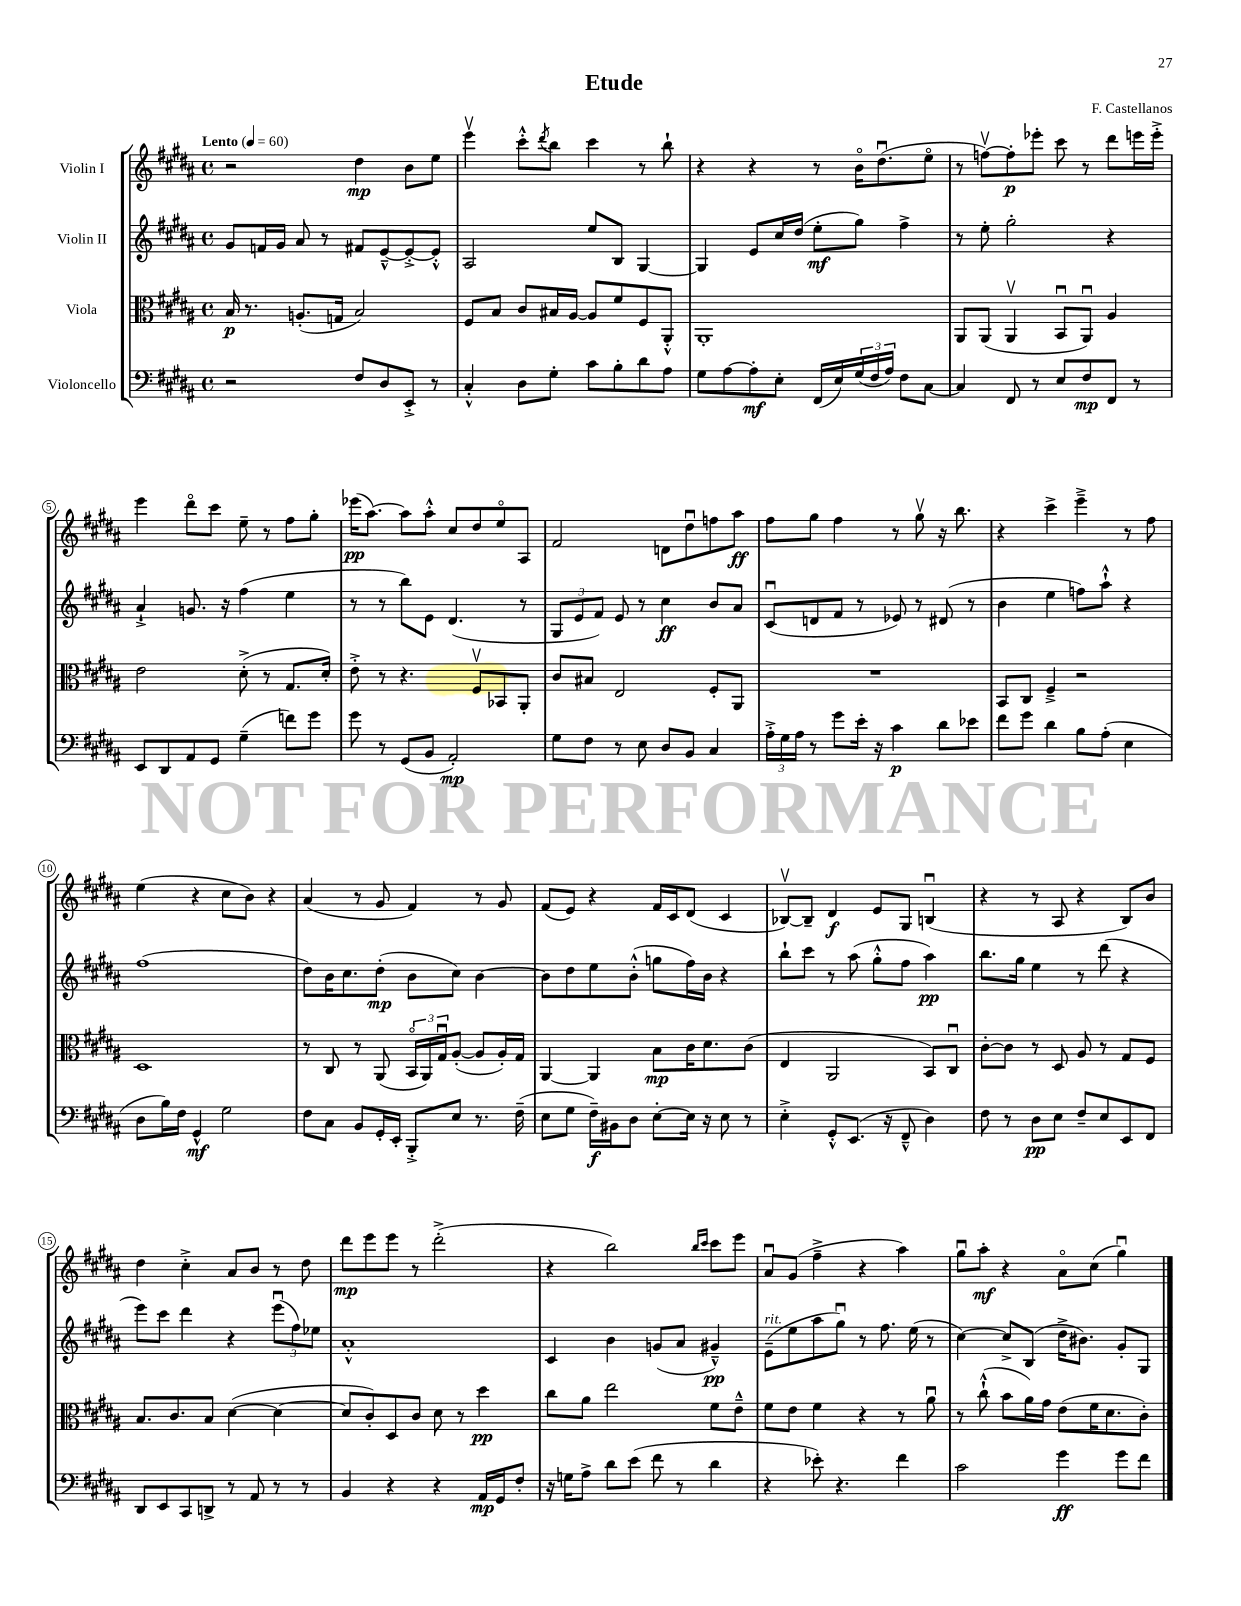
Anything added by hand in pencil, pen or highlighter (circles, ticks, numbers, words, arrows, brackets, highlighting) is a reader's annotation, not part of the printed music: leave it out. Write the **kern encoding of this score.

**kern	**dynam	**kern	**dynam	**kern	**dynam	**kern	**dynam
*part4	*part4	*part3	*part3	*part2	*part2	*part1	*part1
*staff4	*staff4	*staff3	*staff3	*staff2	*staff2	*staff1	*staff1
*I"Violoncello	*	*I"Viola	*	*I"Violin II	*	*I"Violin I	*
*clefF4	*	*clefC3	*	*clefG2	*	*clefG2	*
*k[f#c#g#d#a#]	*	*k[f#c#g#d#a#]	*	*k[f#c#g#d#a#]	*	*k[f#c#g#d#a#]	*
*M4/4	*	*M4/4	*	*M4/4	*	*M4/4	*
*met(c)	*	*met(c)	*	*met(c)	*	*met(c)	*
*MM60	*	*MM60	*	*MM60	*	*MM60	*
=1	=1	=1	=1	=1	=1	=1	=1
!	!	!	!	!	!	!LO:TX:a:B:t=Lento	!
2r	.	16B/	p	8g#/L	.	2r	.
.	.	8.r	.	.	.	.	.
.	.	.	.	16fn/L	.	.	.
.	.	.	.	16g#/JJ	.	.	.
.	.	(8.An'/L	.	8a#/	.	.	.
.	.	.	.	8r	.	.	.
.	.	16Gn/Jk	.	.	.	.	.
8F#/L	.	2B/)	.	8f#X/L	.	4dd#\	mp
8D#/	.	.	.	[8e~^^/	.	.	.
8EE'^/J	.	.	.	8e'^/_	.	8b\L	.
8r	.	.	.	8e'^^/J]	.	8ee\J	.
=2	=2	=2	=2	=2	=2	=2	=2
4C#'^^/	.	8F#/L	.	2A#/	.	4eeev\	.
.	.	8B/J	.	.	.	.	.
8D#\L	.	8c#/L	.	.	.	8ccc#'^^\L	.
.	.	.	.	.	.	8qddd#/	.
8G#'\J	.	16B#X/L	.	.	.	8bb\J	.
.	.	[16A#/JJ	.	.	.	.	.
8c#\L	.	8A#/L]	.	8ee/L	.	4ccc#\	.
8B'\	.	8f#/	.	8B/J	.	.	.
8d#\	.	8F#/	.	[4G#/	.	8r	.
8A#\J	.	8AA#'^^/J	.	.	.	8bb`\	.
=3	=3	=3	=3	=3	=3	=3	=3
8G#\L	.	1AA#'	.	4G#/]	.	4r	.
[8A#\	.	.	.	.	.	.	.
8A#'\]	mf	.	.	8e/L	.	4r	.
8E'\J	.	.	.	16cc#/L	.	.	.
.	.	.	.	(16dd#/JJ	.	.	.
(16FF#/LL	.	.	.	8ee'\L	mf	8r	.
16E/)	.	.	.	.	.	.	.
(24G#/	.	.	.	8gg#\J)	.	16b\KL	.
24F#/	.	.	.	.	.	.	.
.	.	.	.	.	.	(8.dd#u\	.
24A#/JJ)	.	.	.	.	.	.	.
8F#\L	.	.	.	4ff#^\	.	.	.
[8C#\J	.	.	.	.	.	8ee\J	.
=4	=4	=4	=4	=4	=4	=4	=4
4C#/]	.	8AA#/L	.	8r	.	8r	.
.	.	(8AA#/J	.	8ee'\	.	[8ffnv\L)	.
8FF#/	.	4AA#v/	.	2gg#'\	.	8ff'\]	p
8r	.	.	.	.	.	8eee-X'\J	.
8E/L	.	8BBu/L	.	.	.	8ccc#\	.
8F#/	mp	8AA#u/J)	.	.	.	8r	.
8FF#/J	.	4A#/	.	4r	.	8ddd#\L	.
8r	.	.	.	.	.	16eeen\L	.
.	.	.	.	.	.	16eee'^\JJ	.
!!LO:LB:g=z
=5	=5	=5	=5	=5	=5	=5	=5
8EE/L	.	2e\	.	4a#`^/	.	4eee\	.
8DD#/	.	.	.	.	.	.	.
8AA#/	.	.	.	8.gn/	.	8ddd#\L	.
8GG#/J	.	.	.	.	.	8ccc#\J	.
.	.	.	.	16r	.	.	.
(4G#~\	.	(8d#'^\	.	(4ff#\	.	8ee~\	.
.	.	8r	.	.	.	8r	.
8fn\L)	.	8.G#/L	.	4ee\	.	8ff#\L	.
8g#\J	.	.	.	.	.	8gg#'\J	.
.	.	16d#'/Jk)	.	.	.	.	.
=6	=6	=6	=6	=6	=6	=6	=6
8g#\	.	8e'^\	.	8r	.	(16eee-X\KL	pp
.	.	.	.	.	.	[8.aa#\J)	.
8r	.	8r	.	8r	.	.	.
(8GG#/L	.	4.r	.	8bb\L)	.	8aa#\L]	.
8BB/J	.	.	.	8e\J	.	8aa#'^^\J	.
2AA#'/)	mp	.	.	(4.d#/	.	8cc#/L	.
.	.	8F#v/L	.	.	.	8dd#/	.
.	.	8BB-X/	.	.	.	8ee/	.
.	.	8AA#'/J	.	8r	.	8A#/J	.
=7	=7	=7	=7	=7	=7	=7	=7
8G#\L	.	8c#/L	.	12G#/L	.	2f#/	.
.	.	.	.	12e/	.	.	.
8F#\J	.	8B#X/J	.	.	.	.	.
.	.	.	.	12f#/J)	.	.	.
8r	.	2E/	.	8e/	.	.	.
8E\	.	.	.	8r	.	.	.
8D#/L	.	.	.	4cc#\	ff	8dn\L	.
8BB/J	.	.	.	.	.	8dd#u\	.
4C#/	.	8F#'/L	.	8b/L	.	8ffn\	.
.	.	8AA#/J	.	8a#/J	.	8aa#\J	ff
=8	=8	=8	=8	=8	=8	=8	=8
24A#'^\LL	.	1r	.	(8c#u/L	.	8ff#\L	.
24G#\	.	.	.	.	.	.	.
24A#\JJ	.	.	.	.	.	.	.
8r	.	.	.	8dn/	.	8gg#\J	.
8g#\L	.	.	.	8f#/J	.	4ff#\	.
16e'\Jk	.	.	.	8r	.	.	.
16r	.	.	.	.	.	.	.
4c#\	p	.	.	8e-X/)	.	8r	.
.	.	.	.	8r	.	8gg#v\	.
8d#\L	.	.	.	(8d#X/	.	16r	.
.	.	.	.	.	.	8.bb\	.
8e-X\J	.	.	.	8r	.	.	.
=9	=9	=9	=9	=9	=9	=9	=9
8f#\L	.	8BB/L	.	4b\	.	4r	.
8g#\J	.	8C#/J	.	.	.	.	.
4d#\	.	4F#~^/	.	4ee\	.	4ccc#^\	.
8B\L	.	2r	.	8ffn\L)	.	4eee~^\	.
(8A#'\J	.	.	.	8aa#`^^\J	.	.	.
4E\	.	.	.	4r	.	8r	.
.	.	.	.	.	.	8ff#\	.
!!LO:LB:g=z
=10	=10	=10	=10	=10	=10	=10	=10
8D#\L	.	1D#	.	(1ff#	.	(4ee\	.
16B\L)	.	.	.	.	.	.	.
16F#\JJ	.	.	.	.	.	.	.
4GG#^^/	mf	.	.	.	.	4r	.
2G#\	.	.	.	.	.	8cc#\L	.
.	.	.	.	.	.	8b\J)	.
.	.	.	.	.	.	4r	.
=11	=11	=11	=11	=11	=11	=11	=11
8F#\L	.	8r	.	8dd#\L)	.	(4a#/	.
8C#\J	.	8C#/	.	16b\K	.	.	.
.	.	.	.	8.cc#\	.	.	.
8BB/L	.	8r	.	.	.	8r	.
16GG#'/L	.	(8AA#/	.	(8dd#'\J	mp	8g#/	.
16EE'/JJ	.	.	.	.	.	.	.
8BBB'^/L	.	24BB/LL	.	8b\L	.	4f#/)	.
.	.	24AA#/)	.	.	.	.	.
.	.	24G#u/J	.	.	.	.	.
8E/J	.	([8A#'/J	.	8cc#\J)	.	.	.
8.r	.	8A#/L]	.	[4b\	.	8r	.
.	.	16A#'/L)	.	.	.	8g#/	.
(16F#~\	.	16G#/JJ	.	.	.	.	.
=12	=12	=12	=12	=12	=12	=12	=12
8E\L	.	[4AA#/	.	8b\L]	.	(8f#/L	.
8G#\J	.	.	.	8dd#\	.	8e/J)	.
16F#~\LL)	f	4AA#/]	.	8ee\	.	4r	.
16BB#X\J	.	.	.	.	.	.	.
8D#\J	.	.	.	(8b'^^\J	.	.	.
[8E'\L	.	8B\L	mp	8ggn\L	.	16f#/LL	.
.	.	.	.	.	.	16c#/J	.
16E\Jk]	.	16c#\K	.	16ff#\L)	.	(8d#/J	.
16r	.	8.d#\	.	16b\JJ	.	.	.
8E\	.	.	.	4r	.	4c#/	.
8r	.	(8c#\J	.	.	.	.	.
=13	=13	=13	=13	=13	=13	=13	=13
4E'^\	.	4E/	.	8bb`\L	.	[8B-Xv/L)	.
.	.	.	.	8ccc#\J	.	8B-~/J]	.
8GG#'^^/L	.	2AA#/	.	8r	.	4d#/	f
(8.EE/J	.	.	.	(8aa#\	.	.	.
.	.	.	.	8gg#'^^\L	.	8e/L	.
16r	.	.	.	.	.	.	.
8FF#~^^/	.	.	.	8ff#\J	.	8G#/J	.
4D#\)	.	8BB/L)	.	4aa#\)	pp	(4Bnu/	.
.	.	8C#u/J	.	.	.	.	.
=14	=14	=14	=14	=14	=14	=14	=14
8F#\	.	[8c#'\L	.	8.bb\L	.	4r	.
8r	.	8c#\J]	.	.	.	.	.
.	.	.	.	16gg#\Jk	.	.	.
8D#\L	pp	8r	.	4ee\	.	8r	.
8E\J	.	8D#/	.	.	.	8A#/	.
8F#~/L	.	8A#/	.	8r	.	4r	.
8E/	.	8r	.	(8ddd#\	.	.	.
8EE/	.	8G#/L	.	4r	.	8B/L)	.
8FF#/J	.	8F#/J	.	.	.	8b/J	.
!!LO:LB:g=z
=15	=15	=15	=15	=15	=15	=15	=15
8DD#/L	.	8.B/L	.	8eee\L)	.	4dd#\	.
8EE/	.	.	.	8ccc#\J	.	.	.
.	.	8.c#/	.	.	.	.	.
8CC#/	.	.	.	4ddd#\	.	4cc#'^\	.
8DDn^/J	.	8B/J	.	.	.	.	.
8r	.	([4d#\	.	4r	.	8a#/L	.
8AA#/	.	.	.	.	.	8b/J	.
8r	.	4d#\_	.	(12eeeu\L	.	8r	.
.	.	.	.	12ff#\)	.	.	.
8r	.	.	.	.	.	8dd#\	.
.	.	.	.	12ee-X\J	.	.	.
=16	=16	=16	=16	=16	=16	=16	=16
4BB/	.	8d#/L]	.	1a#'^^	.	8ddd#\L	mp
.	.	8c#'/)	.	.	.	8eee\	.
4r	.	8D#/	.	.	.	8eee\J	.
.	.	8c#/J	.	.	.	8r	.
4r	.	8d#\	.	.	.	(2ddd#'^\	.
.	.	8r	.	.	.	.	.
16AA#/LL	mp	4dd#\	pp	.	.	.	.
16GG#/J	.	.	.	.	.	.	.
8F#'/J	.	.	.	.	.	.	.
=17	=17	=17	=17	=17	=17	=17	=17
16r	.	8cc#\L	.	4c#/	.	4r	.
16Gn\KL	.	.	.	.	.	.	.
8A#^\J	.	8a#\J	.	.	.	.	.
8d#\L	.	2ee\	.	4b\	.	2bb\)	.
(8e\J	.	.	.	.	.	.	.
8f#\	.	.	.	(8gn/L	.	.	.
8r	.	.	.	8a#/J	.	.	.
.	.	.	.	.	.	16qqbb/LL	.
.	.	.	.	.	.	16qqccc#/JJ	.
4d#\	.	8f#\L	.	4g#X~^^/)	pp	8ccc#\L	.
.	.	8e~^^\J	.	.	.	8eee\J	.
=18	=18	=18	=18	=18	=18	=18	=18
!	!	!	!	!LO:TX:a:i:t=rit.	!	!	!
4r	.	8f#\L	.	(8e~\L	.	8a#u/L	.
.	.	8e\J	.	8ee\	.	(8g#/J	.
8e-X'\)	.	4f#\	.	8aa#\	.	4ff#~^\	.
4.r	.	.	.	8gg#u\J)	.	.	.
.	.	4r	.	8r	.	4r	.
.	.	.	.	8.ff#\	.	.	.
4f#\	.	8r	.	.	.	4aa#\)	.
.	.	.	.	(16ee\	.	.	.
.	.	8a#u\	.	8r	.	.	.
=19	=19	=19	=19	=19	=19	=19	=19
2c#\	.	8r	.	[4cc#\)	.	8gg#u\L	.
.	.	(8cc#`^^\	.	.	.	8aa#'\J	mf
.	.	8b\L	.	8cc#^/L]	.	4r	.
.	.	16a#\L)	.	(8B/J	.	.	.
.	.	16g#\JJ	.	.	.	.	.
4g#\	ff	(8e\L	.	16dd#^\KL	.	8a#\L	.
.	.	.	.	8.b#X\J)	.	.	.
.	.	16f#\K	.	.	.	(8cc#\J	.
.	.	8.d#\	.	.	.	.	.
8g#\L	.	.	.	8g#'/L	.	4gg#u\)	.
8f#\J	.	8c#'\J)	.	8G#/J	.	.	.
==	==	==	==	==	==	==	==
*-	*-	*-	*-	*-	*-	*-	*-
